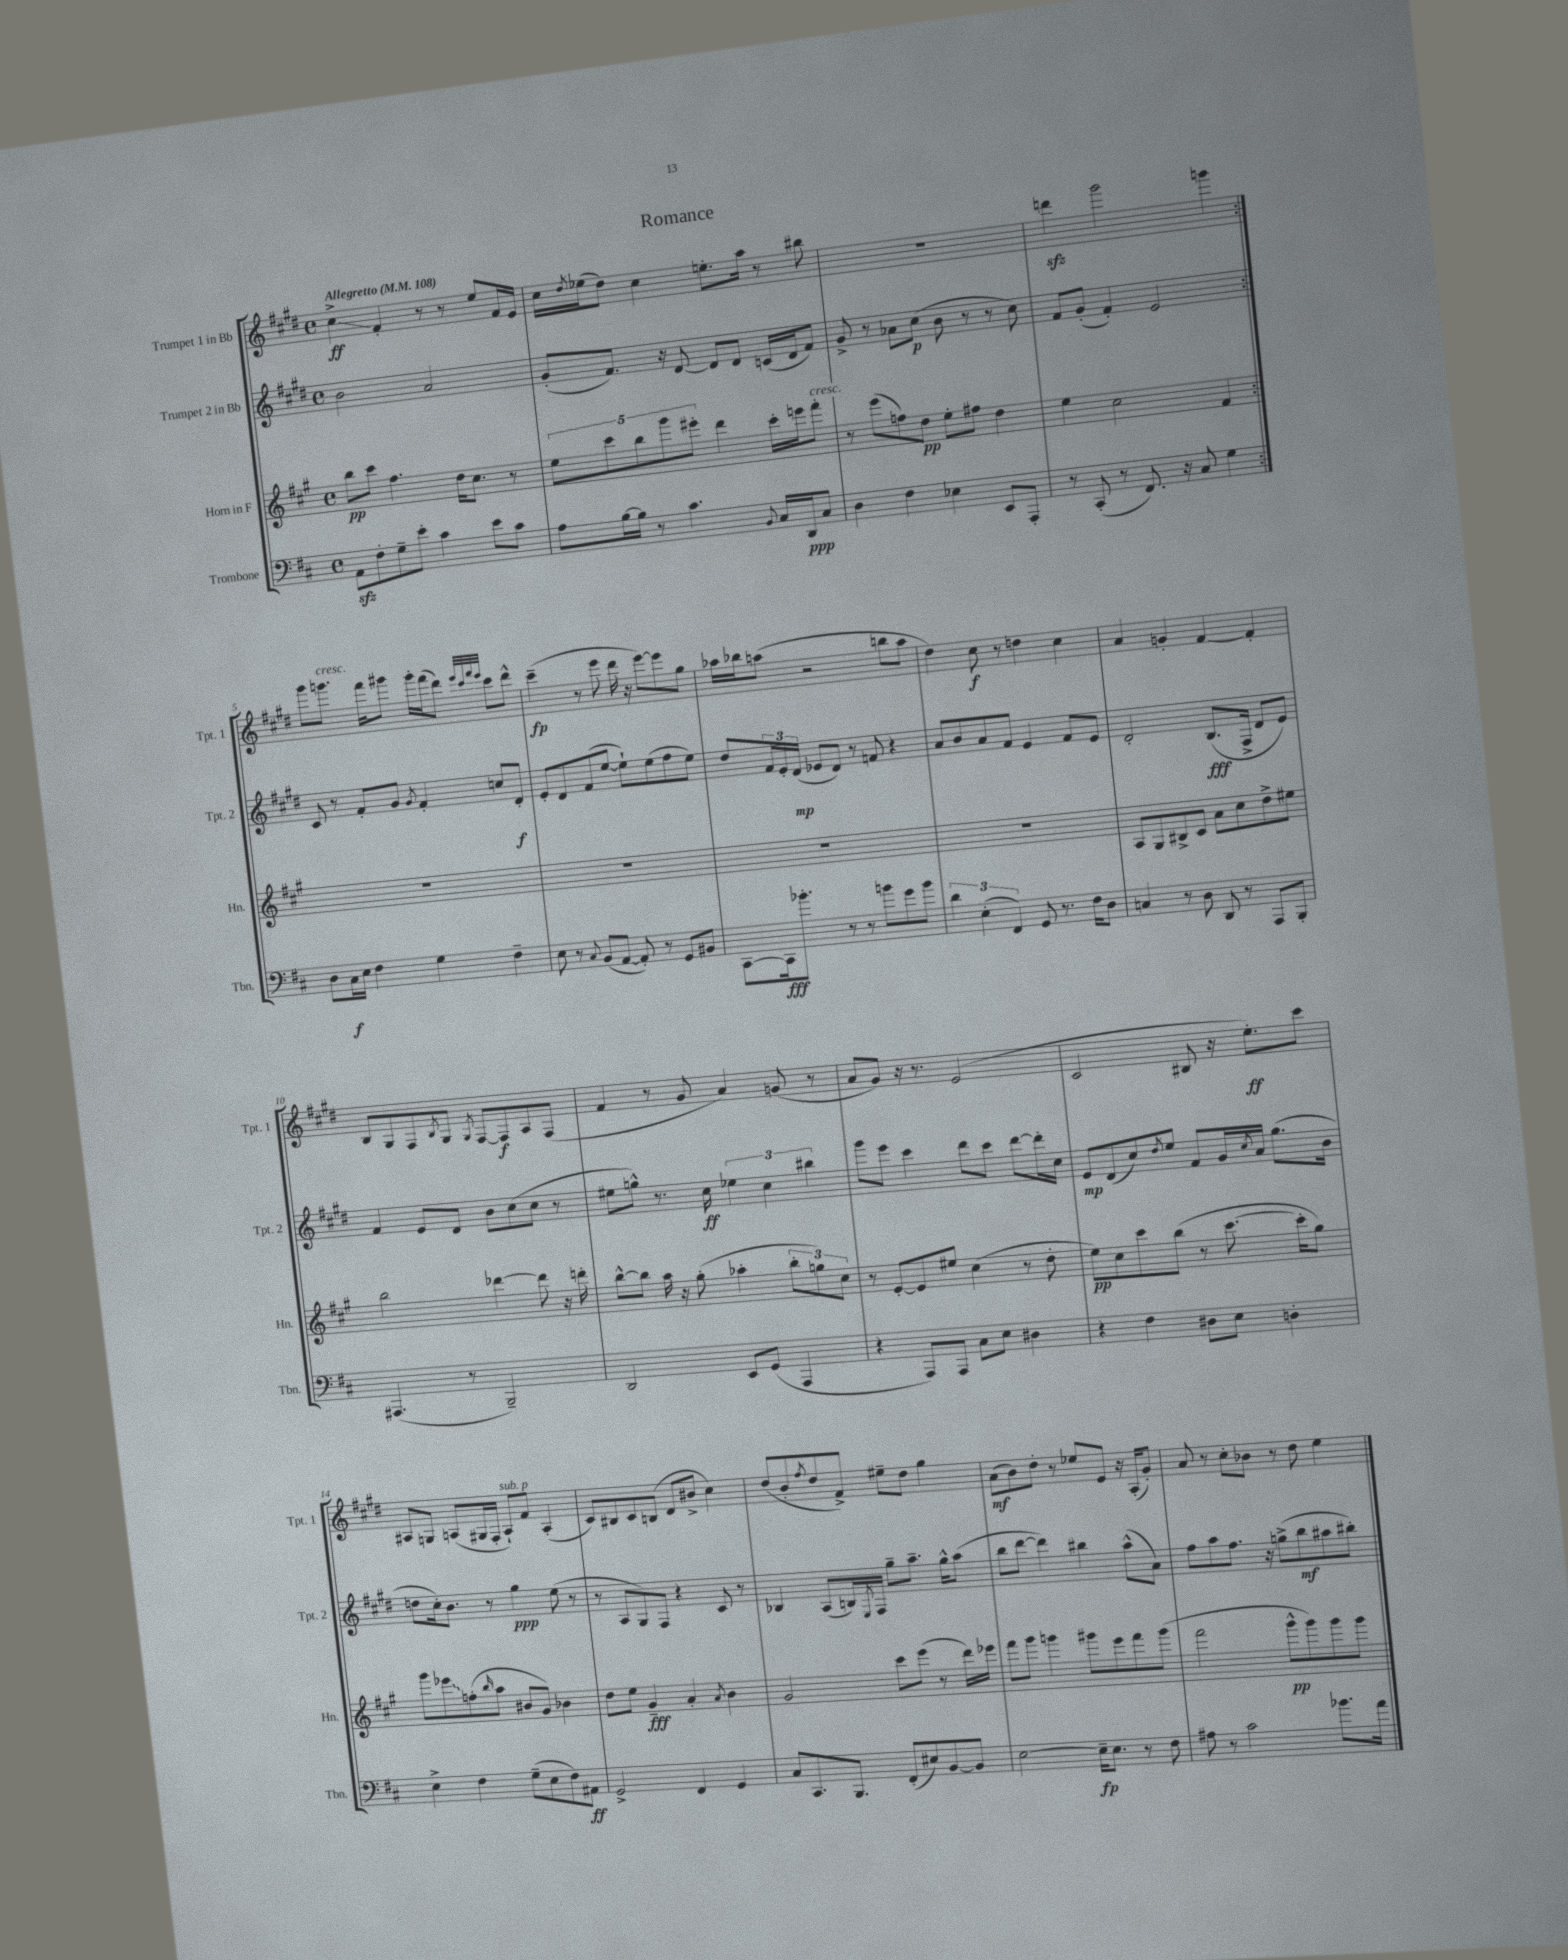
\header { title = "Romance" }
<<
\new StaffGroup <<
\new Staff = "s0" \with { instrumentName = "Trumpet 1 in Bb" shortInstrumentName = "Tpt. 1" } {
    \clef treble \key e \major \defaultTimeSignature \time 4/4 \tempo "Allegretto" 4 = 108
    \repeat volta 2 { cis''4->\glissando\ff fis'4-. r8 r8 e''8 fis'16 e'16 |
    cis''16 \acciaccatura { dis''8 } ees''16( dis''8) cis''4 e''8.-. a''16 r8 bis''8 |
    R1 |
    d'''4\sfz gis'''2 g'''4 | }
    gis'''8 g'''8.^\markup { \italic "cresc." } fis'''16 gis'''8 gis'''16-. fis'''16( dis'''8) \grace { e'''32 cis'''32 fis'''32 e'''32 } cis'''8 dis'''8-^ |
    cis'''4--\fp( r8 e'''8 dis'''16 r16 e'''8~) e'''8 gis''8 |
    aes''16 bes''16 a''8( r2 b''8 a''8 |
    dis''4) cis''8\f r8 d''4 cis''4 |
    a'4 g'4-. fis'4~ fis'4-. |
    b8 gis8 fis8 \acciaccatura { b8 } gis8 \acciaccatura { gis8 } fis8~ fis8\f a8 fis8( |
    fis'4 r8 gis'8 a'4) g'8( r8 |
    a'8 gis'8) r16 r8. e'2( |
    cis'2 bis8 r16 e''8.-.\ff) cis'''8 |
    ais8 g8 a8( gis16 fis16-. a8-!^\markup { \italic "sub. p" }) fis'8 a4-.( |
    cis'8) bis8 cis'8 b8( dis'8 bis'8-> cis''4) |
    dis''8( b'8-. \acciaccatura { fis''8 } dis''8 fis'8->) eis''8-- dis''8 gis''4 |
    a'8\mf( b'8) dis''8-. r8 ees''8 e'8 r16 a16-.( gis'8-.) |
    a'8 r8 cis''8-. bes'8 r8 dis''8 e''4 \bar "|." |
}
\new Staff = "s1" \with { instrumentName = "Trumpet 2 in Bb" shortInstrumentName = "Tpt. 2" } {
    \clef treble \key e \major \defaultTimeSignature \time 4/4
    \repeat volta 2 { b'2 a'2 |
    gis'8-.( fis'8.) r16 dis'8~ dis'8 dis'8 c'16( dis'16 fis'8) |
    gis'8-> r8 aes'8 cis''8\p( b'8 r8 r8 cis''8) |
    fis'8 gis'8-.( fis'4-.) e'2 | }
    cis'8 r8 fis'8-. gis'8 \acciaccatura { gis'8 } fis'4-. c''8 dis'8-.\f |
    e'8-. dis'8 fis'8( e''8~ e''8-!) e''8( fis''8 e''8) |
    dis''8 \tuplet 3/2 { fis'16 e'16-. dis'16\mp( } ees'8 dis'8) r8 f'8 r4 |
    a'8 b'8 a'8 fis'8 e'4 fis'8 e'8 |
    dis'2-. b8.\fff( fis16-> dis'8 e'8) |
    fis'4 e'8 dis'8 b'8 cis''8( cis''8 r8 |
    eis''8 g''8-^) r8. cis''16\ff \tuplet 3/2 { ees''4 cis''4 bis''4 } |
    gis'''8 e'''8 cis'''4 dis'''8 cis'''8 dis'''8~ dis'''16-. cis''16 |
    e'8\mp dis'8( cis''8) \acciaccatura { dis''8 } e''8 fis'8 gis'16 \acciaccatura { cis''8 } a'16 gis''8.( b'16 |
    d''8 cis''16-.) b'8. r8 gis''4\ppp e''8( r8 |
    r8 a8 gis8) fis8 r4 cis'8 r8 |
    bes4 a8( b16) \acciaccatura { e8 } fis16 gis''8-- a''8.-- gis''16-^ a''8( |
    b''8 dis'''8~ dis'''4) bis''4 a''8-^( a'8) |
    fis''8 a''8 fis''8. r16 g''8->( b''8\mf ais''8 bis''8-.) \bar "|." |
}
\new Staff = "s2" \with { instrumentName = "Horn in F" shortInstrumentName = "Hn." } {
    \clef treble \key a \major \defaultTimeSignature \time 4/4
    \repeat volta 2 { b''8\pp cis'''8 fis''4. d''16 cis''8. r8 |
    \tuplet 5/4 { e''8 cis'''8 b''8 gis'''8 eis'''8-. } d'''4 cis'''16-. e'''16 fis'''8-.^\markup { \italic "cresc." } |
    r8 e'''8( f''8) d''8\pp e''8-. fis''8 d''4 |
    e''4 cis''2 fis'4 | }
    R1 |
    R1 |
    R1 |
    R1 |
    a8 gis8 bis8-> cis'8 a'8 cis''8 d''8-> eis''8 |
    b''2 des'''4~ des'''8 r16 d'''16-. |
    b''8~-^ b''8 a''16 r16 gis''8-.( aes''4-. \tuplet 3/2 { b''8-. g''8) cis''8 } |
    r8 e'8~-. e'8 eis''8 cis''4( r8 d''8-. |
    e''8\pp) cis''8 cis'''8 b''8( r8 cis'''8.~ cis'''16-. gis''8) |
    gis'''8 \once \override Glissando.style = #'zigzag ees'''8\glissando f''8-.( \grace { b''16 } a''8 bis'8 gis'8) bes'4 |
    d''8 e''8 gis'4--\fff a'4-. \acciaccatura { a'8 } b'4 |
    gis'2 cis'''8 e'''8( r8 d'''16) ees'''16 |
    fis'''8 gis'''8 g'''4 gis'''8 e'''8 fis'''8 gis'''8( |
    fis'''2 gis'''8-^\pp gis'''8) gis'''8 gis'''8 \bar "|." |
}
\new Staff = "s3" \with { instrumentName = "Trombone" shortInstrumentName = "Tbn." } {
    \clef bass \key d \major \defaultTimeSignature \time 4/4
    \repeat volta 2 { a,8\sfz fis8-. g8-- e'8-. cis'4 e'8 cis'8 |
    a8 b16~ b16 r8 cis'4. \appoggiatura { b,8 } cis16 d,16\ppp cis8 |
    d4 fis4 ees4 e,8 a,,8-. |
    r8 cis,8-.( r8 fis,8.) r16 cis8 g4 | }
    d8 cis16\f e16 fis4 g4 fis4-- |
    e8 r8 \appoggiatura { cis8 } b,8( a,8~ a,8-.) r8 g,8 bis,8 |
    cis,8~ cis,16\fff bes'8.-. r8 r8 b'8 g'8 b'8 |
    \tuplet 3/2 { d'4 e4-.( fis,4) } g,8 r8. fis16 d8 |
    c4 r8 d8 d,8 r8 a,,8 b,,8-. |
    ais,,4.( r8 b,,2--) |
    d,2 e,8 g,8( a,,4 |
    r4 a,,8) a,,8 cis8 e8 dis4 |
    r4 fis4 dis8 e8 d4-. |
    e4-> fis4 g8--( e8 fis8) ais,8\ff |
    g,2-> fis,4 g,4 |
    cis8 cis,8. b,,8. fis,8-.( eis8) b,8~ b,8 |
    e2~ e16--\fp e8. r8 fis8 |
    ais8 r8 cis'2 bes'8. a'16 \bar "|." |
}
>>
>>
